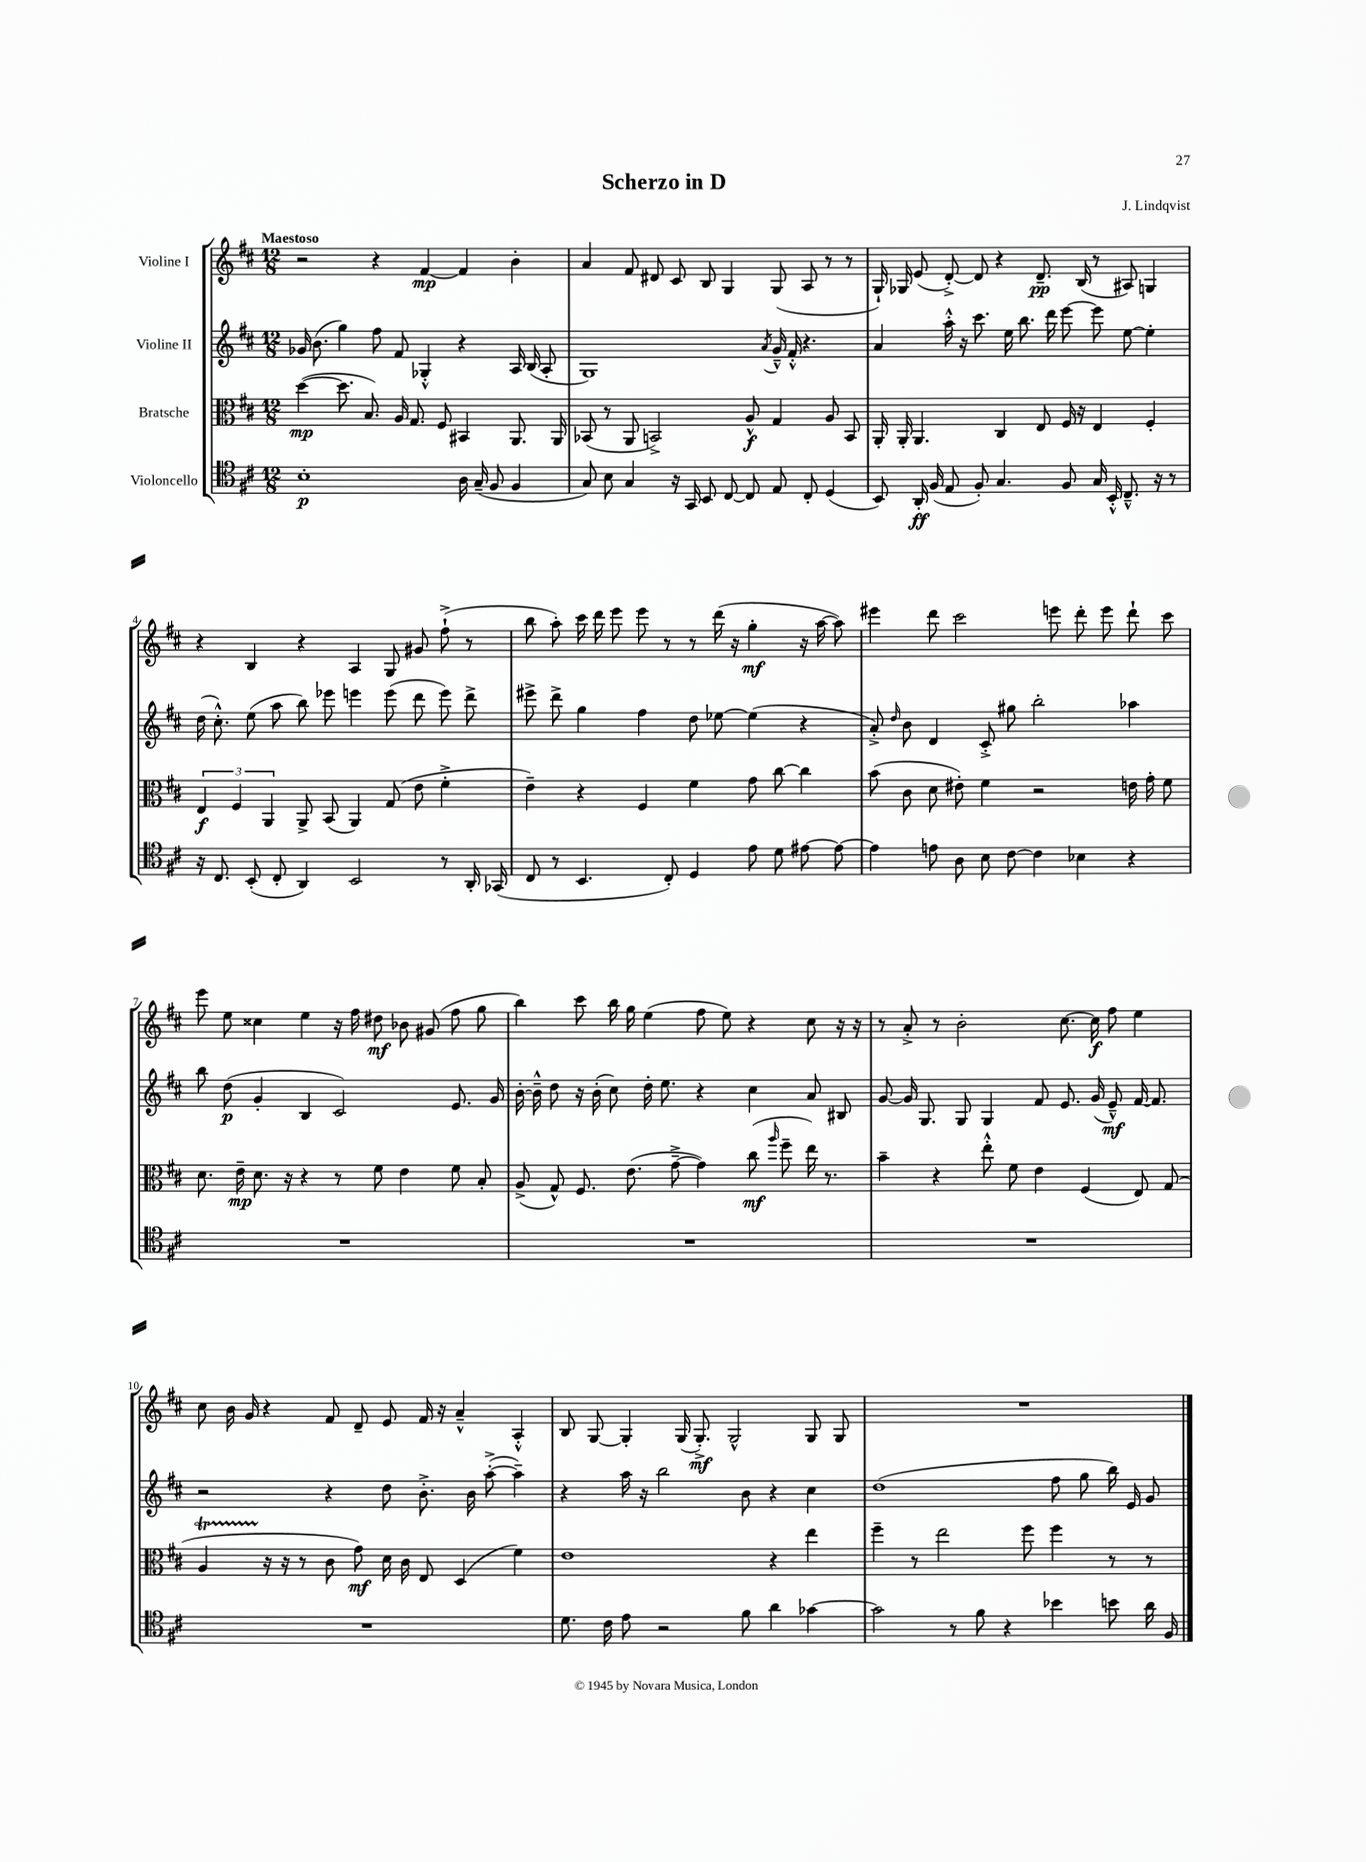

**kern	**dynam	**kern	**dynam	**kern	**dynam	**kern	**dynam
*part4	*part4	*part3	*part3	*part2	*part2	*part1	*part1
*staff4	*staff4	*staff3	*staff3	*staff2	*staff2	*staff1	*staff1
*I"Violoncello	*	*I"Bratsche	*	*I"Violine II	*	*I"Violine I	*
*clefC4	*	*clefC3	*	*clefG2	*	*clefG2	*
*k[f#c#]	*	*k[f#c#]	*	*k[f#c#]	*	*k[f#c#]	*
*M12/8	*	*M12/8	*	*M12/8	*	*M12/8	*
=1	=1	=1	=1	=1	=1	=1	=1
!	!	!	!	!	!	!LO:TX:a:B:t=Maestoso	!
1B'	p	([4dd\	mp	16g-X/	.	2r	.
.	.	.	.	(8.b\	.	.	.
.	.	8.dd\]	.	4gg\)	.	.	.
.	.	8.B/)	.	.	.	.	.
.	.	.	.	8ff#\	.	4r	.
.	.	16A/	.	8f#/	.	.	.
.	.	8.G/	.	.	.	.	.
.	.	.	.	4G-X'^^/	.	[4f#/	mp
.	.	8F#/	.	.	.	.	.
16A\	.	4BB#X/	.	4r	.	4f#/]	.
(16G~/	.	.	.	.	.	.	.
8F#/	.	.	.	.	.	.	.
4F#/	.	8.AA/	.	16A/	.	4b'\	.
.	.	.	.	(16B/	.	.	.
.	.	.	.	8A'/	.	.	.
.	.	16AA/	.	.	.	.	.
=2	=2	=2	=2	=2	=2	=2	=2
8G/)	.	(8BB-X/	.	1G)	.	4a/	.
8B\	.	8r	.	.	.	.	.
4G/	.	8AA/	.	.	.	8f#/	.
.	.	2BBn^/)	.	.	.	8d#X/	.
16r	.	.	.	.	.	8c#/	.
16GG/	.	.	.	.	.	.	.
8BB/	.	.	.	.	.	8B/	.
[8C#/	.	.	.	.	.	4G/	.
8C#/]	.	8A^^/	f	.	.	.	.
.	.	.	.	8qa/	.	.	.
8E/	.	4G/	.	16g~^^/	.	(8G/	.
.	.	.	.	16f#'^^/	.	.	.
8C#'/	.	.	.	4.r	.	8A/	.
(4D/	.	8A/	.	.	.	8r	.
.	.	8BB/	.	.	.	8r	.
=3	=3	=3	=3	=3	=3	=3	=3
8BB/)	.	16AA'/	.	4a/	.	16G`/)	.
.	.	16AA'/	.	.	.	16G-X/	.
16AA'/	ff	4.AA/	.	.	.	(8e/	.
(16F#/	.	.	.	.	.	.	.
8E/	.	.	.	16aa'^^\	.	[8d'^/)	.
.	.	.	.	16r	.	.	.
8F#'/)	.	.	.	8.ccc#\	.	8d/]	.
4.G/	.	4C#/	.	.	.	4r	.
.	.	.	.	16ee\	.	.	.
.	.	.	.	8.bb\	.	.	.
.	.	8E/	.	.	.	8.d~/	pp
.	.	.	.	16ddd\	.	.	.
8F#/	.	16F#/	.	[8eee\	.	.	.
.	.	16r	.	.	.	(16B/	.
16G/	.	4E/	.	8eee\]	.	8r	.
16BB'^^/	.	.	.	.	.	.	.
8.C#~^^/	.	.	.	[8ee\	.	8A#X/)	.
.	.	4F#'/	.	4ee'\]	.	4Gn/	.
16r	.	.	.	.	.	.	.
8r	.	.	.	.	.	.	.
!!LO:LB:g=z
=4	=4	=4	=4	=4	=4	=4	=4
16r	.	6E/	f	(16dd\	.	4r	.
8.C#/	.	.	.	8.cc#'^^\)	.	.	.
.	.	6F#/	.	.	.	.	.
(8BB'/	.	.	.	(8ee\	.	4B/	.
.	.	6AA/	.	.	.	.	.
8C#'/	.	.	.	8aa\	.	.	.
4AA/)	.	8AA^/	.	8bb\)	.	4r	.
.	.	(8BB/	.	8eee-X\	.	.	.
2BB/	.	4AA/)	.	4eeen\	.	4A/	.
.	.	(8G/	.	(8eee\	.	8G/	.
.	.	8e\	.	8ddd\	.	8g#X/	.
8r	.	4f#'^\	.	8eee\)	.	(8ff#`^\	.
16AA'/	.	.	.	8ddd^\	.	8r	.
(16GG-X/	.	.	.	.	.	.	.
=5	=5	=5	=5	=5	=5	=5	=5
8C#/	.	4e~\)	.	8eee#X^\	.	8bb\	.
8r	.	.	.	8ddd^\	.	8aa'\)	.
4.BB/	.	4r	.	4gg\	.	16ccc#\	.
.	.	.	.	.	.	16ddd\	.
.	.	.	.	.	.	8eee\	.
.	.	4F#/	.	4ff#\	.	8eee\	.
8C#'/)	.	.	.	.	.	8r	.
4D/	.	4f#\	.	8dd\	.	8r	.
.	.	.	.	[8ee-X\	.	(16ddd\	.
.	.	.	.	.	.	16r	.
8e\	.	8g\	.	(4ee-\]	.	4gg'\	mf
8d\	.	[8cc#\	.	.	.	.	.
[8e#X\	.	4cc#\]	.	4r	.	16r	.
.	.	.	.	.	.	[16aa\	.
8e#\_	.	.	.	.	.	8aa\])	.
=6	=6	=6	=6	=6	=6	=6	=6
4e#\]	.	(8b\	.	8a'^/)	.	4eee#X\	.
.	.	.	.	16qqdd/	.	.	.
.	.	8c#\	.	8b\	.	.	.
8en\	.	8d\	.	4d/	.	8ddd\	.
8A\	.	8e#X'\)	.	.	.	2ccc#\	.
8B\	.	4f#\	.	8c#'^/	.	.	.
[8c#\	.	.	.	8gg#X\	.	.	.
4c#\]	.	2r	.	2bb'\	.	.	.
.	.	.	.	.	.	8eeen\	.
4B-X\	.	.	.	.	.	8ddd'\	.
.	.	.	.	.	.	8eee\	.
4r	.	16en\	.	4aa-X\	.	8ddd`\	.
.	.	16g'\	.	.	.	.	.
.	.	8f#\	.	.	.	8ccc#\	.
!!LO:LB:g=z
=7	=7	=7	=7	=7	=7	=7	=7
1.r	.	8.d\	.	8bb\	.	8eee\	.
.	.	.	.	(8dd\	p	8ee\	.
.	.	16e~\	mp	.	.	.	.
.	.	8.d\	.	4g'/	.	4cc##X\	.
.	.	16r	.	.	.	.	.
.	.	4r	.	4B/	.	4ee\	.
.	.	8r	.	2c#/)	.	16r	.
.	.	.	.	.	.	16ff#\	.
.	.	8f#\	.	.	.	8dd#X\	mf
.	.	4e\	.	.	.	8b-X\	.
.	.	.	.	.	.	(8g#X/	.
.	.	8f#\	.	8.e/	.	8ff#\	.
.	.	8B'/	.	.	.	8gg\	.
.	.	.	.	16g/	.	.	.
=8	=8	=8	=8	=8	=8	=8	=8
1.r	.	(8A^/	.	[16b'\	.	4bb\)	.
.	.	.	.	16b~^^\]	.	.	.
.	.	8G^^/)	.	8dd\	.	.	.
.	.	8.F#/	.	16r	.	8ccc#\	.
.	.	.	.	(16b'\	.	.	.
.	.	.	.	8cc#\)	.	16bb\	.
.	.	(8.e\	.	.	.	16gg\	.
.	.	.	.	16dd'\	.	(4ee\	.
.	.	.	.	8.ee\	.	.	.
.	.	[8g~^\	.	.	.	.	.
.	.	4g\])	.	4r	.	8ff#\	.
.	.	.	.	.	.	8ee\)	.
.	.	(8cc#\	mf	4cc#\	.	4r	.
.	.	16qqaa/	.	.	.	.	.
.	.	8ff#~\	.	.	.	.	.
.	.	16ee\)	.	8a/	.	8cc#\	.
.	.	8.r	.	.	.	.	.
.	.	.	.	8B#X/	.	16r	.
.	.	.	.	.	.	16r	.
=9	=9	=9	=9	=9	=9	=9	=9
1.r	.	4b~\	.	[8g/	.	8r	.
.	.	.	.	16g/]	.	8a'^/	.
.	.	.	.	8.G/	.	.	.
.	.	4r	.	.	.	8r	.
.	.	.	.	8G/	.	2b'\	.
.	.	8ee'^^\	.	4G/	.	.	.
.	.	8f#\	.	.	.	.	.
.	.	4e\	.	8f#/	.	.	.
.	.	.	.	8.e/	.	[8.cc#\	.
.	.	(4F#/	.	.	.	.	.
.	.	.	.	(16g/	.	16cc#\]	f
.	.	.	.	8e~^^/)	mf	8ff#\	.
.	.	8E/)	.	[16f#/	.	4ee\	.
.	.	.	.	8.f#/]	.	.	.
.	.	(8G/	.	.	.	.	.
!!LO:LB:g=z
=10	=10	=10	=10	=10	=10	=10	=10
1.r	.	4AT/	.	2r	.	8cc#\	.
.	.	.	.	.	.	16b\	.
.	.	.	.	.	.	16g/	.
.	.	16r	.	.	.	4r	.
.	.	16r	.	.	.	.	.
.	.	8r	.	.	.	.	.
.	.	8c#\	.	4r	.	8f#/	.
.	.	8g\)	mf	.	.	8d~/	.
.	.	16d\	.	8dd\	.	8e/	.
.	.	16c#\	.	.	.	.	.
.	.	8E/	.	8.b'^\	.	16f#/	.
.	.	.	.	.	.	16r	.
.	.	(4D/	.	.	.	4a~^^/	.
.	.	.	.	16b\	.	.	.
.	.	.	.	([8aa'^\	.	.	.
.	.	4f#\)	.	4aa~\])	.	4A'^^/	.
=11	=11	=11	=11	=11	=11	=11	=11
8.d\	.	1e	.	4r	.	8B/	.
.	.	.	.	.	.	[8G/	.
16c#\	.	.	.	.	.	.	.
8e\	.	.	.	16aa\	.	4G'/]	.
.	.	.	.	16r	.	.	.
2r	.	.	.	2bb\	.	.	.
.	.	.	.	.	.	(16G/	.
.	.	.	.	.	.	8.G'^/)	mf
.	.	.	.	.	.	2G^^/	.
8f#\	.	.	.	8b\	.	.	.
4a\	.	4r	.	4r	.	.	.
[4g-X\	.	4ee\	.	4cc#\	.	8G/	.
.	.	.	.	.	.	8G/	.
=12	=12	=12	=12	=12	=12	=12	=12
2g-\]	.	4ff#~\	.	(1dd	.	1.r	.
.	.	8r	.	.	.	.	.
.	.	2ee\	.	.	.	.	.
8r	.	.	.	.	.	.	.
8f#\	.	.	.	.	.	.	.
4r	.	.	.	.	.	.	.
.	.	8ff#\	.	.	.	.	.
4b-X\	.	4ff#\	.	8ff#\	.	.	.
.	.	.	.	8gg\	.	.	.
8bn\	.	8r	.	16bb\)	.	.	.
.	.	.	.	16e/	.	.	.
16a\	.	8r	.	8g/	.	.	.
16F#/	.	.	.	.	.	.	.
==	==	==	==	==	==	==	==
*-	*-	*-	*-	*-	*-	*-	*-
